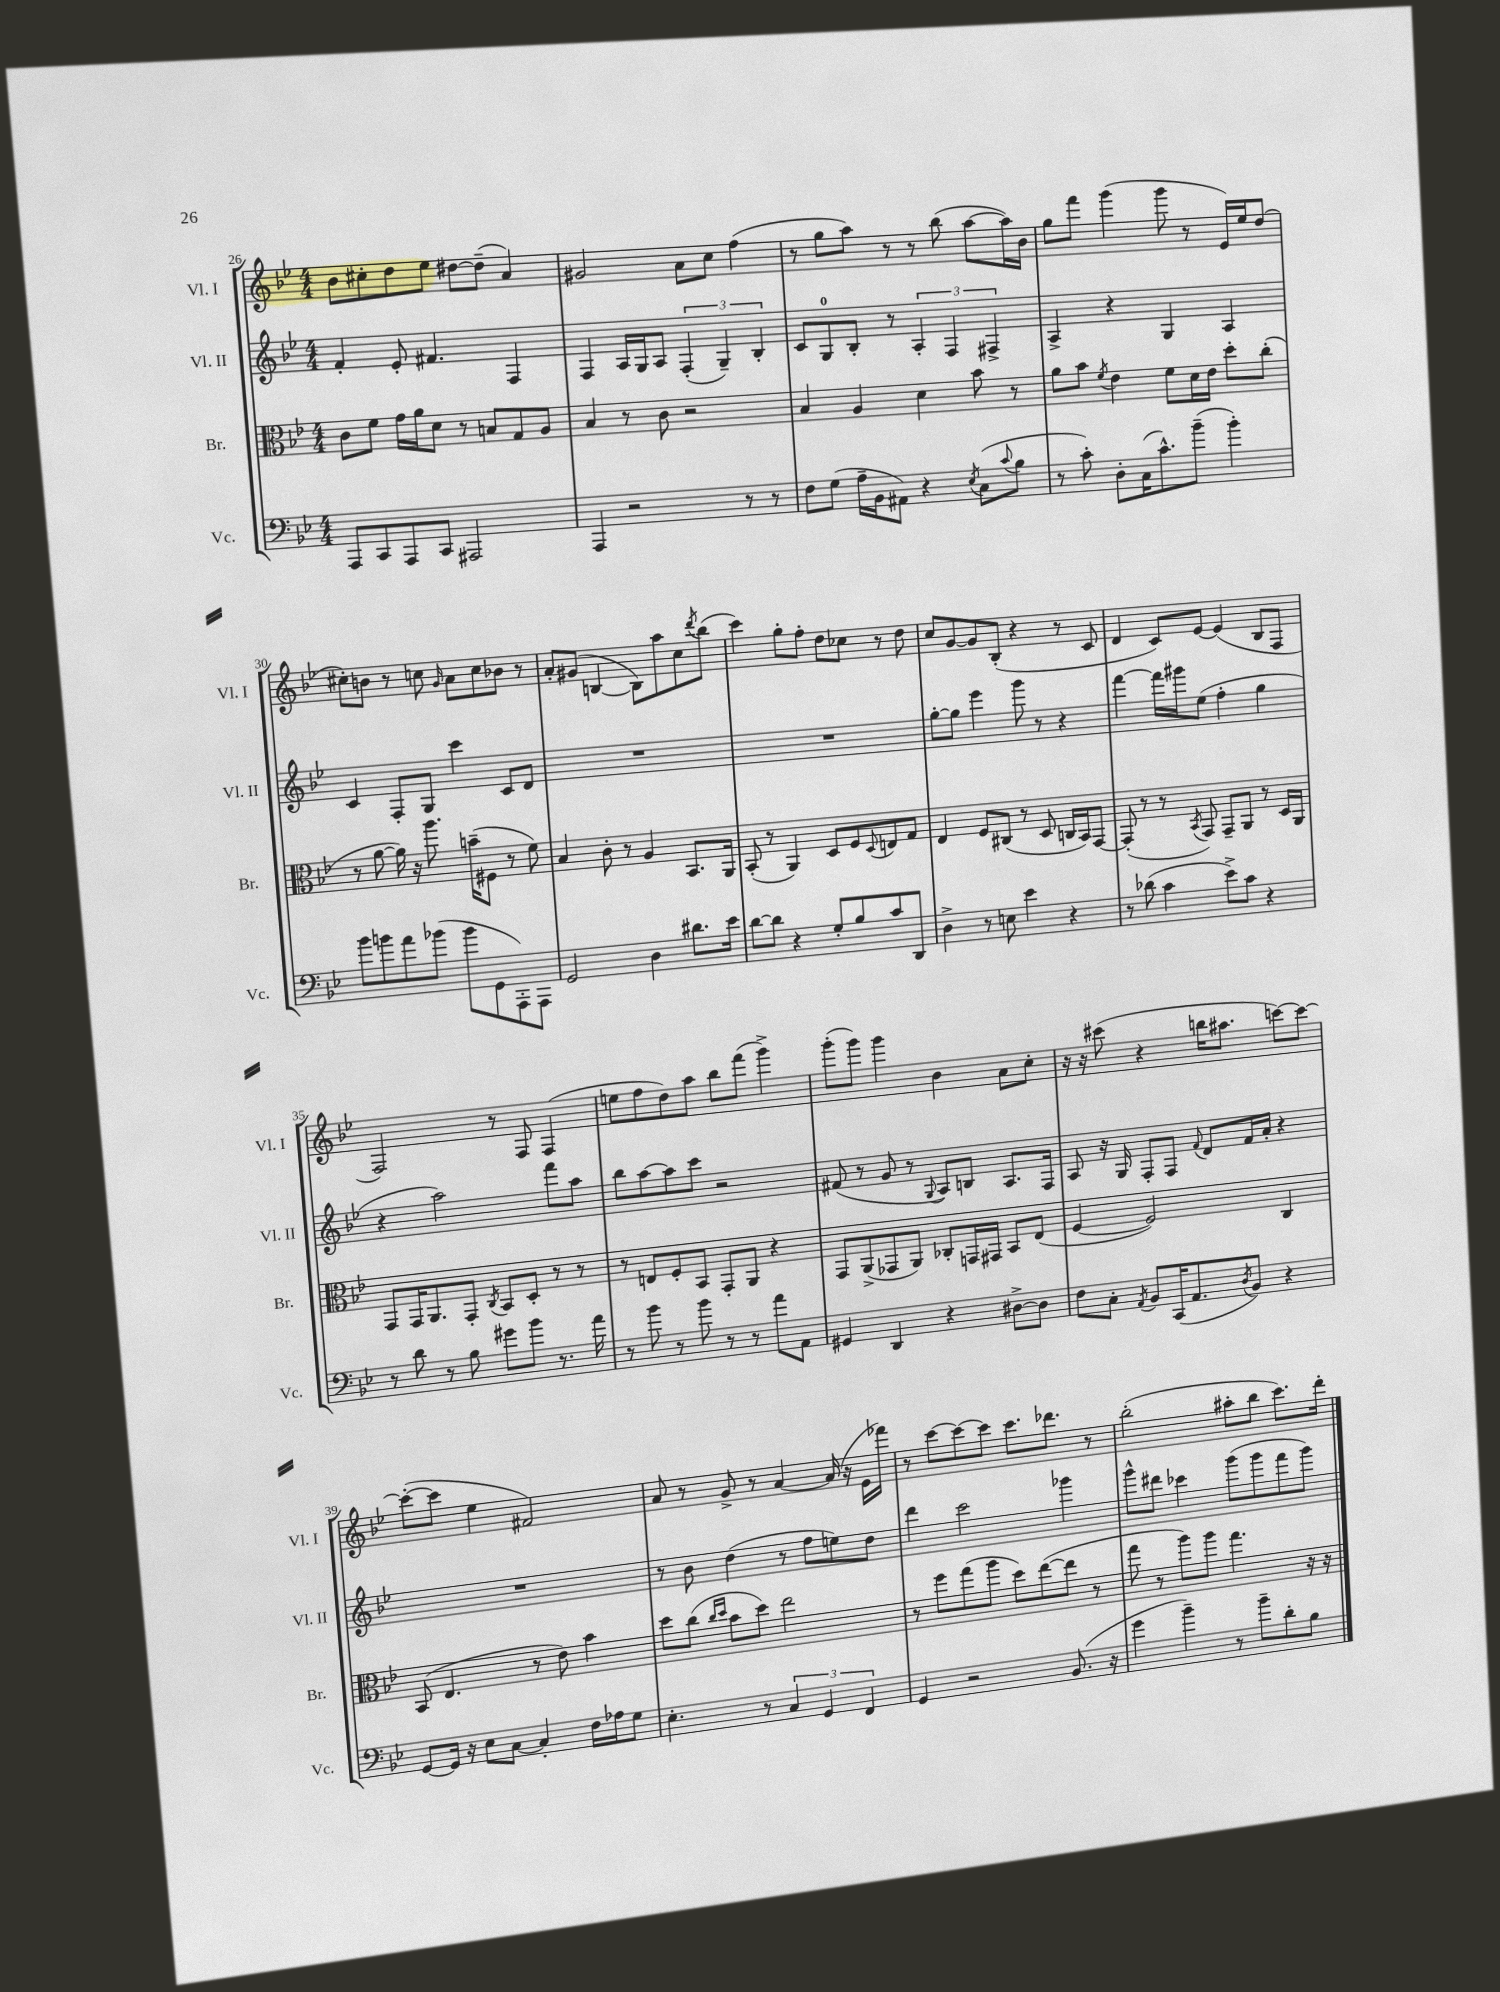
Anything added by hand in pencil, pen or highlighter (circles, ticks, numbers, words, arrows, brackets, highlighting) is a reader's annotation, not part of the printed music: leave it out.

**kern	**kern	**kern	**kern
*staff4	*staff3	*staff2	*staff1
*clefF4	*clefC3	*clefG2	*clefG2
*k[b-e-]	*k[b-e-]	*k[b-e-]	*k[b-e-]
*M4/4	*M4/4	*M4/4	*M4/4
8AAA/L	8c\L	4f'/	8b-\L
8CC/	8f\J	.	8cc#'\
8AAA/	16g\LL	8e-'/	8dd\
.	16a\J	.	.
8CC/J	8d\J	4.f#/	8ee-\J
2AAA#/	8r	.	[8dd#\L
.	8B/L	.	(8dd#~\]J
.	8G/	4F/	4a/)
.	8A/J	.	.
=	=	=	=
4AAA/	4B-/	4F/	2g#/
2r	8r	16A/LL	.
.	.	16G/J	.
.	8c\	8A/J	.
.	2r	(6F'/	8a\L
.	.	.	8cc\J
.	.	6G~/)	.
8r	.	.	(4ff\
.	.	6B-'/	.
8r	.	.	.
=	=	=	=
8F\L	4B-/	8c/L	8r
(8G\J	.	8G/	8gg\L
16A~\LL	4A/	8B-'/J	8aa\J)
16BB-\J	.	.	.
8AA#\J)	.	8r	8r
4r	4d\	6A'/	8r
.	.	.	(8bb-\
.	.	6F/	.
8qE-/	.	.	.
(8C\L	8b-\	.	[8aa\L
.	.	6F#^/	.
8qqc/	.	.	.
8B-\J	8r	.	16aa\]L)
.	.	.	16b-\JJ
=	=	=	=
8r	8a\L	4A^/	8gg\L
8c'\)	8b-\J	.	8fff\J
.	8qf/	.	.
8D'\L	4e-\	4r	(4ggg\
(16C\K	.	.	.
8.c^^\)	.	.	.
.	8f\L	4G/	8ggg\
(8b-~\J	16d\L	.	8r
.	16e-\JJ	.	.
4b-'\)	8dd'\L	4A/	16e-/LL)
.	.	.	16ee-/J
.	(8cc'\J	.	(8dd/J
=	=	=	=
8b-\L	8r	4c/	8cc#'\L)
8b\	[8a\	.	8b\J
8a\	16a\])	8F'/L	8r
.	16r	.	.
(8b-\J	8.aa\	8G/J	8cc\
.	.	.	16qqg/
8b-\L	.	4ccc\	8a\L
.	(16b~\LK	.	.
8GG\	8F#\J	.	8cc\
8AAA'\)	8r	8c/L	8b-\J
8AAA\J	8f\)	8d/J	8r
=	=	=	=
2GG/	4B-/	1r	8a'/L
.	.	.	(8g#/J
.	8c'\	.	[4B/
.	8r	.	.
4D\	4A/	.	8B\]L)
.	.	.	8aa\
8.d#\L	8.BB-/L	.	8cc\
.	.	.	8qddd/
.	.	.	(8bb-\J
16e-\Jk	16AA/Jk	.	.
=	=	=	=
[8d\L	(8BB-'/	1r	4ccc\)
8d\]J	8r	.	.
4r	4AA/)	.	8gg'\L
.	.	.	8ff'\J
8G'/L	8D/L	.	8dd\L
8B-/	8F/	.	8cc-\J
.	8qqD/	.	.
8c/	8E/	.	8r
8DD/J	8G/J	.	8dd\
=	=	=	=
4D^\	4E-/	[8gg'\L	8cc/L
.	.	8gg\]J	[8g/
8r	8F/L	4eee-\	8g/]
8E\	(8C#/J	.	(8B-'/J
4e-\	8r	8ggg\	4r
.	8D/	8r	.
4r	16C/LL	4r	8r
.	16BB-/J)	.	.
.	[8GG/J	.	8c/
=	=	=	=
8r	(8GG'/]	[4fff\	4d/
(8d-\	8r	.	.
4c\	8r	16fff\]LL	8c/L)
.	.	16ggg#\J	.
.	8qBB-/	.	.
.	8GG/)	(8ee-\J	[8e-/J
8e-^\L)	8GG~/L	4ff'\	(4e-/]
8c\J	8AA/J	.	.
4r	8r	4gg\	8B-/L
.	16D/LL	.	8F/J
.	16AA/JJ	.	.
=	=	=	=
8r	8GG/L	4r	2F/)
8d\	16GG/K	.	.
.	8.AA/	.	.
8r	.	2aa\)	.
8B-\	8GG'/J	.	.
.	8qC/	.	.
8g#\L	8BB-/L	.	8r
8b-\J	8D'/J	.	8F/
8.r	8r	8fff\L	(4F/
.	8r	8aa\J	.
16a\	.	.	.
=	=	=	=
8r	8r	8bb-\L	8ee\L
8b-\	8E/L	[8aa\	8ff\
8r	8F'/	8aa\]	8dd\)
8b-\	8BB-/J	8ccc\J	8aa\J
8r	8GG'/L	2r	8bb-\L
8r	8AA/J	.	(8fff\J
8a\L	4r	.	4ggg^\)
8AA\J	.	.	.
=	=	=	=
4GG#/	8GG/L	(8f#/	(8ggg'\L
.	(8AA^/	8r	8ggg\J)
4DD/	8GG-/	8g/	4ggg\
.	8AA/J)	8r	.
.	.	8qqG/	.
4r	8C-'/L	8A/L)	4b-\
.	16GG/L	8B/J	.
.	16GG#/JJ	.	.
[8D#^\L	8BB-/L	8.A/L	8a\L
8D#\]J	(8E-/J	.	8cc'\J
.	.	16F/Jk	.
=	=	=	=
8F\L	[4F/	8A/	16r
.	.	.	16r
8C'\J	.	16r	(8ccc#\
.	.	16G/	.
8qAA/	.	.	.
8BB-/L	2F/])	8F'/L	4r
(16CC/K	.	8F/J	.
8.AA/	.	.	.
.	.	8qqf/	.
.	.	8d/L	16bb\LK
.	.	.	8.aa#\J
8qD/	.	.	.
8BB-/J)	.	16f/L	.
.	.	16a'/JJ	.
4r	4C/	4r	[8ccc\L)
.	.	.	8ccc\_J
=	=	=	=
[8GG/L	(8BB-/	1r	(8ccc'\_L
16GG/]Jk	4.E-/	.	8ccc\]J
16r	.	.	.
8E-\L	.	.	4ee-\
[8C\J	.	.	.
4C'/]	8r	.	2f#/)
.	8e-\)	.	.
16F\LL	4b-\	.	.
16A-\J	.	.	.
8G\J	.	.	.
=	=	=	=
4.E-'\	8dd\L	8r	8a/
.	(8cc\J	8b-\	8r
.	16qqcc/LL	.	.
.	16qqdd/JJ	.	.
.	8b-\L	(4dd\	8g^/
8r	8dd\J)	.	8r
6C/	2ee-\	8r	[4a/
.	.	8ff\L	.
6GG/	.	.	.
.	.	8ee\)	(16a/]
.	.	.	16r
6FF/	.	.	.
.	.	8dd\J	16e-\LL
.	.	.	16fff-\JJ)
=	=	=	=
4GG/	8r	4ddd\	8r
.	8ff\L	.	[8ccc\L
2r	(8gg\	2ccc\	8ccc\_
.	8aa\J	.	8ccc\]J
.	8dd\L)	.	8.ccc\L
.	([8ee-\	.	.
.	.	.	8.ddd-\J
(8.BB-/	8ee-\]J	4ggg-\	.
.	8r	.	8r
16r	.	.	.
=	=	=	=
4g\	8gg\	8ggg^^\L	(2bb-'\
.	8r	8ddd#\J	.
4b-~\)	8aa\L)	4ccc-\	.
.	8aa\J	.	.
8r	4.gg\	(8ggg\L	8aa#'\L
8b-~\L	.	8ggg\	8bb-\J
8d'\	.	8fff\	8.ccc\L)
8B-\J	16r	8ggg\J)	.
.	16r	.	16ddd'\Jk
==	==	==	==
*-	*-	*-	*-
